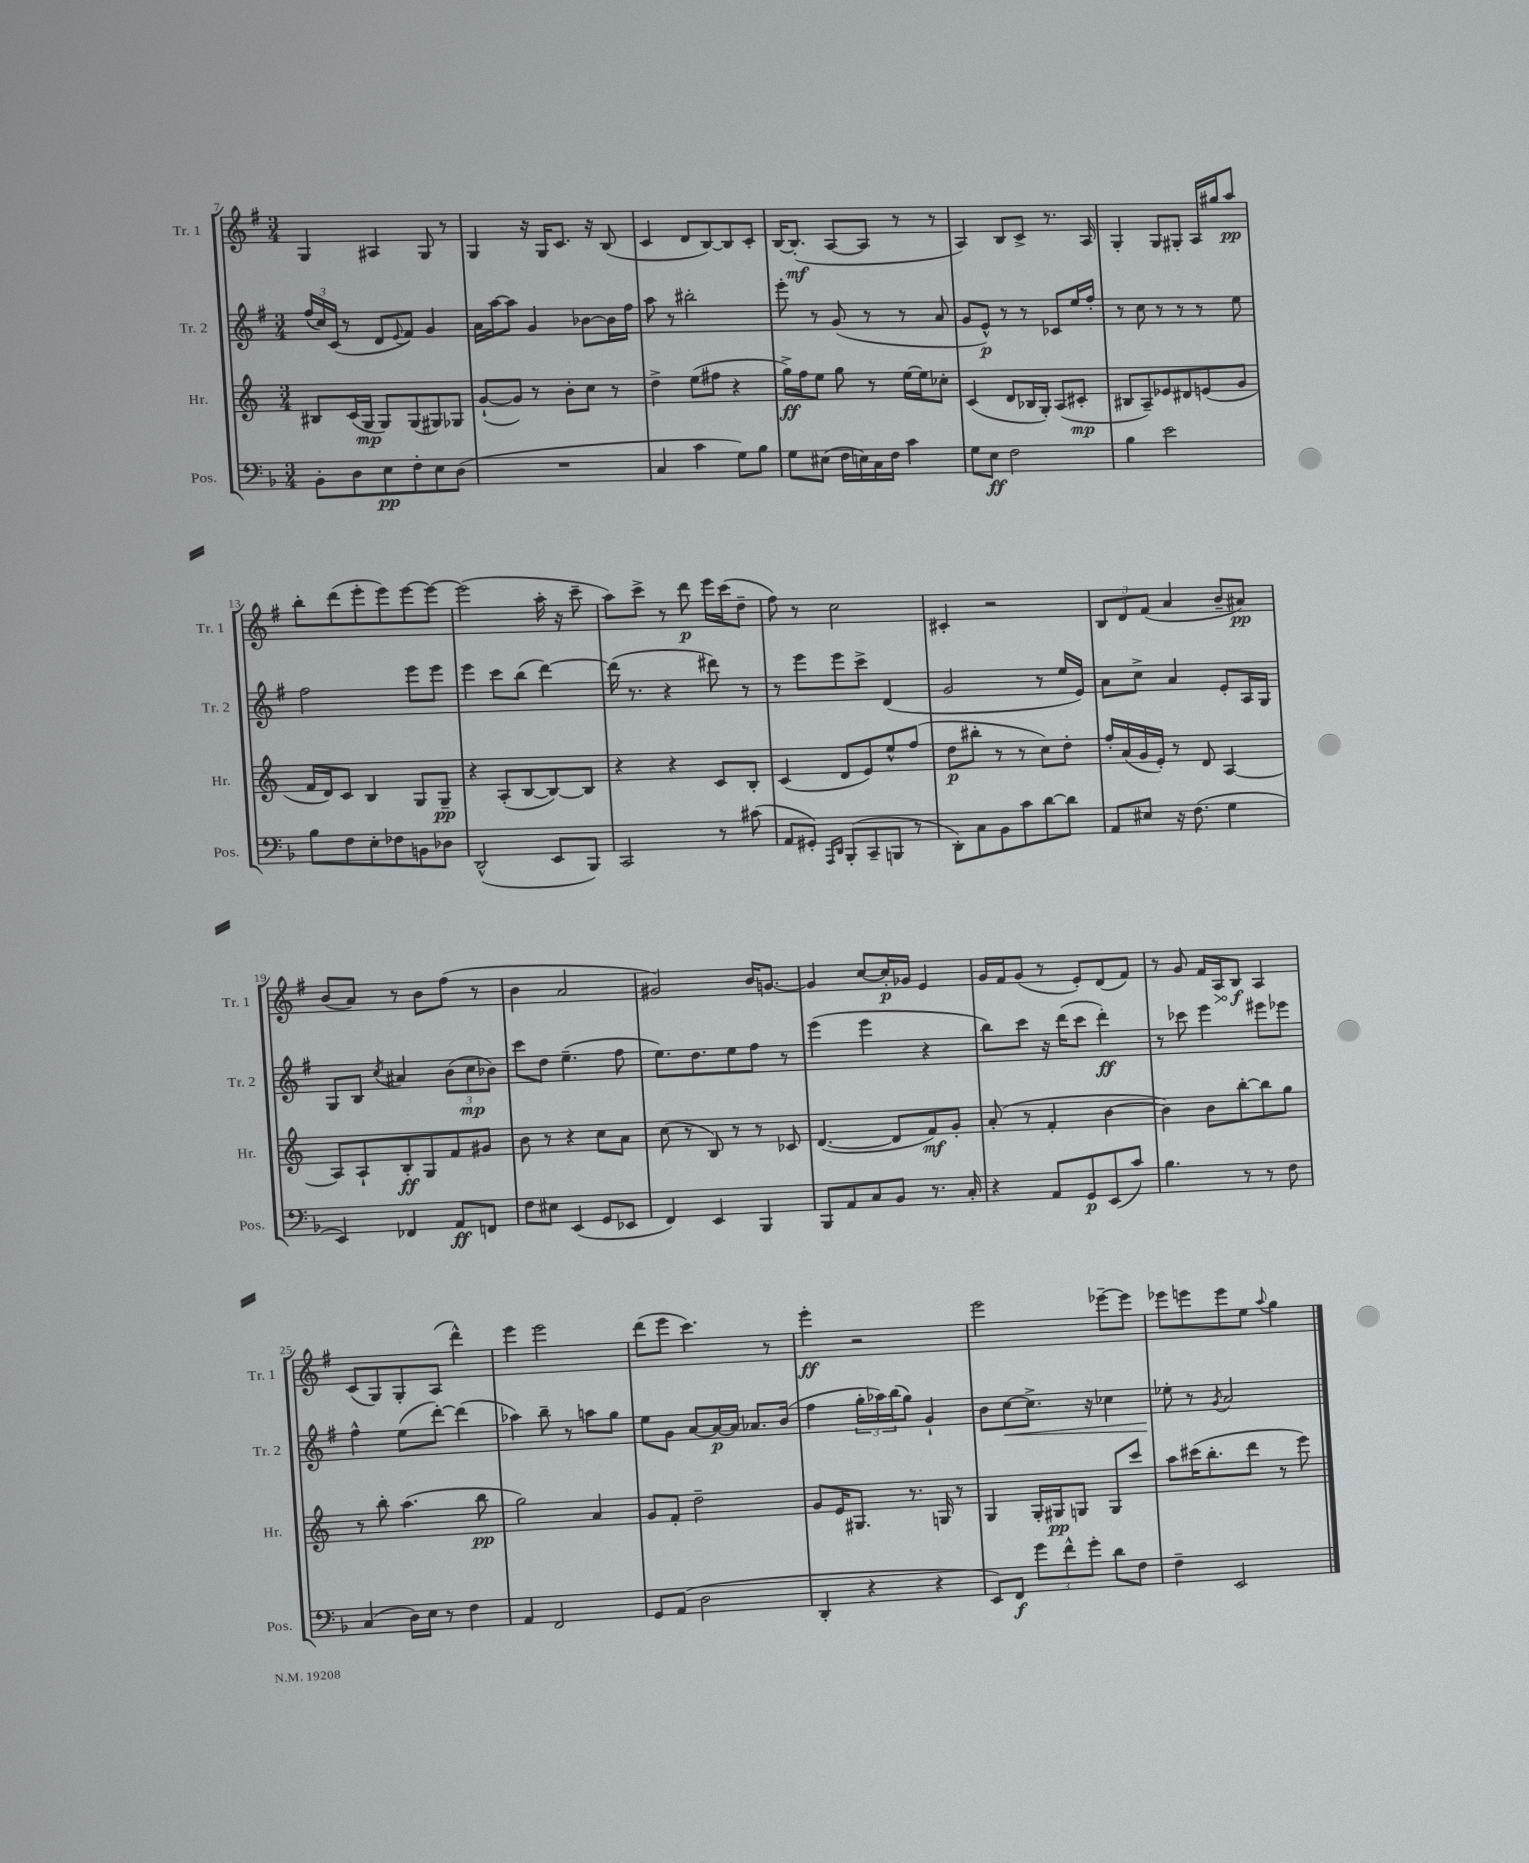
<<
\new StaffGroup <<
\new Staff = "s0" \with { instrumentName = "Tr. 1" shortInstrumentName = "Tr. 1" } {
    \clef treble \key g \major \numericTimeSignature \time 3/4
    g4 ais4 g8 r8 |
    g4 r16 g16 c'8. r16 b8( |
    c'4 d'8 b8~) b8 c'8-. |
    b16~ b8.-.\mf( a8~ a8 r8 r8 |
    a4) b8 c'8-> r8. a16 |
    g4-. g8 gis8-. a16 gis''16 a''8\pp |
    b''8-. d'''8( e'''8-. e'''8) e'''8~ e'''8~ |
    e'''2( a''16-. r16 c'''8-- |
    a''8) c'''8-> r8 d'''8\p e'''16 c'''16( d''8-- |
    fis''8) r8 c''2 |
    cis'4-. r2 |
    \tuplet 3/2 { b8 d'8 fis'8( } a'4 b'8-- ais'8\pp) |
    b'8( a'8) r8 b'8 fis''8( r8 |
    b'4 a'2 |
    gis'2) b'16 g'8.~ |
    g'4 c''8~ c''16-.\p ges'16 e'4 |
    g'16 fis'16 g'8( r8 e'8-.) d'8( fis'8) |
    r8 g'8 fis'16 \once \override Hairpin.circled-tip = ##t a16\> b8\f\! a4 |
    c'8( g8) g8-. a8( d'''4-^) |
    e'''4 e'''2 |
    d'''8( e'''8 c'''4.) r8 |
    e'''4-.\ff r2 |
    e'''2 ees'''8~-- ees'''8 |
    ees'''8 e'''8 e'''8 e''8 \appoggiatura { a''8 } g''4 \bar "|." |
}
\new Staff = "s1" \with { instrumentName = "Tr. 2" shortInstrumentName = "Tr. 2" } {
    \clef treble \key g \major \numericTimeSignature \time 3/4
    \tuplet 3/2 { fis''16( c''16) c'16( } r8 d'8 \appoggiatura { e'8 } fis'8) g'4 |
    a'16 a''16~ a''8 g'4 bes'8~ bes'16 fis''16 |
    a''8 r8 bis''2-. |
    e'''8-. r8 g'8( r8 r8 a'8 |
    g'8 e'8-^\p) r8 r8 ces'8 e''16 fis''16-. |
    r8 c''8 r8 r8 r8 e''8 |
    fis''2 e'''8 e'''8 |
    e'''4 c'''8 b''8( d'''4~) |
    d'''16( r8. r4 dis'''8) r8 |
    r8 e'''8 e'''8 c'''8-> d'4( |
    g'2 r8 e''16 e'16) |
    a'8 c''8-> a'4 e'8-. a16 g16 |
    g8 b8 \acciaccatura { c''8 } ais'4 \tuplet 3/2 { b'8( c''8\mp bes'8) } |
    c'''8 d''8 e''4.--( fis''8 |
    e''8.) d''8. e''8 fis''8 r8 |
    e'''4( e'''4 r4 |
    b''8) c'''8 r16 d'''16( c'''8 d'''4-.\ff) |
    r8 ces'''8 e'''4 eis'''8 ees'''8 |
    fis''4-^ e''8( d'''8~-.) d'''4( |
    aes''4) b''8-- r8 a''8 g''8 |
    e''8 g'8 a'8~ a'16~\p a'16 aes'8. b'16( |
    fis''4 \tuplet 3/2 { g''16-. aes''16) b''16( } g''8) g'4-! |
    b'8 c''8~\< c''8.-> r16 ces''4 |
    ees''8-.\! r8 \acciaccatura { g'8 } a'2 \bar "|." |
}
\new Staff = "s2" \with { instrumentName = "Hr." shortInstrumentName = "Hr." } {
    \clef treble \key c \major \numericTimeSignature \time 3/4
    bis8 c'16( g16\mp g8) g8( gis8) ges8 |
    g'8~-!( g'8) r8 b'8-. c''8 r8 |
    d''4-> e''8( fis''8 r4 |
    g''16->\ff) f''16 e''8 g''8 r8 e''16~ e''16 ces''8-. |
    c'4( d'8 bes16 g16-.) a8( cis'8-.\mp |
    bis8 a8--) ees'8 dis'8 e'8( g'8 |
    f'16 d'16) c'8 b4 g8 g8--\pp |
    r4 a8-.( b8~ b8~) b8 |
    r4 r4 c'8 b8-. |
    c'4( d'8 e'8) e''8-^ f''8( |
    d''8\p bis''8-. r8 r8 c''8) d''8-. |
    f''16-. a'16( g'16 e'16-.) r8 d'8 a4~ |
    a8 a8-! b8-.\ff g8 f'8 gis'8 |
    b'8 r8 r4 c''8 a'8 |
    c''8( r8 b8) r8 r8 ces'8 |
    d'4.~( d'8 f'8\mf) g'8-. |
    a'8-.( r8 f'4-. b'4~ |
    b'4) b'8 b''8~-. b''8 g''8 |
    r8 b''8-. a''4.( b''8\pp |
    g''2) a'4 |
    g'8 f'8-. d''2-- |
    g'8 e'16 gis8. r8. g16 r8 |
    g4 g16-. gis16\pp g8 g8 c'''8 |
    a''8 cis'''16( b''8.-. d'''8 r8 e'''8) \bar "|." |
}
\new Staff = "s3" \with { instrumentName = "Pos." shortInstrumentName = "Pos." } {
    \clef bass \key f \major \numericTimeSignature \time 3/4
    bes,8-. d8 e8\pp f8-. e8 d8( |
    R2. |
    c4 c'4 g8) bes8 |
    g8 eis8( f16 e16) c16 f16 c'4 |
    g8 e8\ff f2 |
    bes4 e'2 |
    bes8 f8 e8-. fes8 b,8 des8 |
    d,2-^( e,8 bes,,8) |
    c,2 r8 cis'8( |
    a,8 gis,8-.) \grace { a,,16 d,16 } bes,,8-.( c,8-- b,,8 r8 |
    d,8-.) c8 bes,8 c'8 d'8~ d'8 |
    a,8 eis8 r16 f8.( g4 |
    e,4) fes,4 a,8\ff f,8 |
    f8 eis8 e,4( g,8 ees,8 |
    f,4) e,4 bes,,4 |
    bes,,8 a,8 c8 bes,8 r8. c16-. |
    r4 a,8 g,8\p e,8( c'8) |
    bes4. r8 r8 f8 |
    c4( d16) e16 r8 f4 |
    a,4 f,2 |
    g,8 a,8( d2 |
    d,4-. r4 r4 |
    e,8) f,8\f \tuplet 3/2 { g'8 f'8-^ g'8-. } d'8 f8 |
    f4-- e,2 \bar "|." |
}
>>
>>
\layout { \context { \Score currentBarNumber = #7 } }
